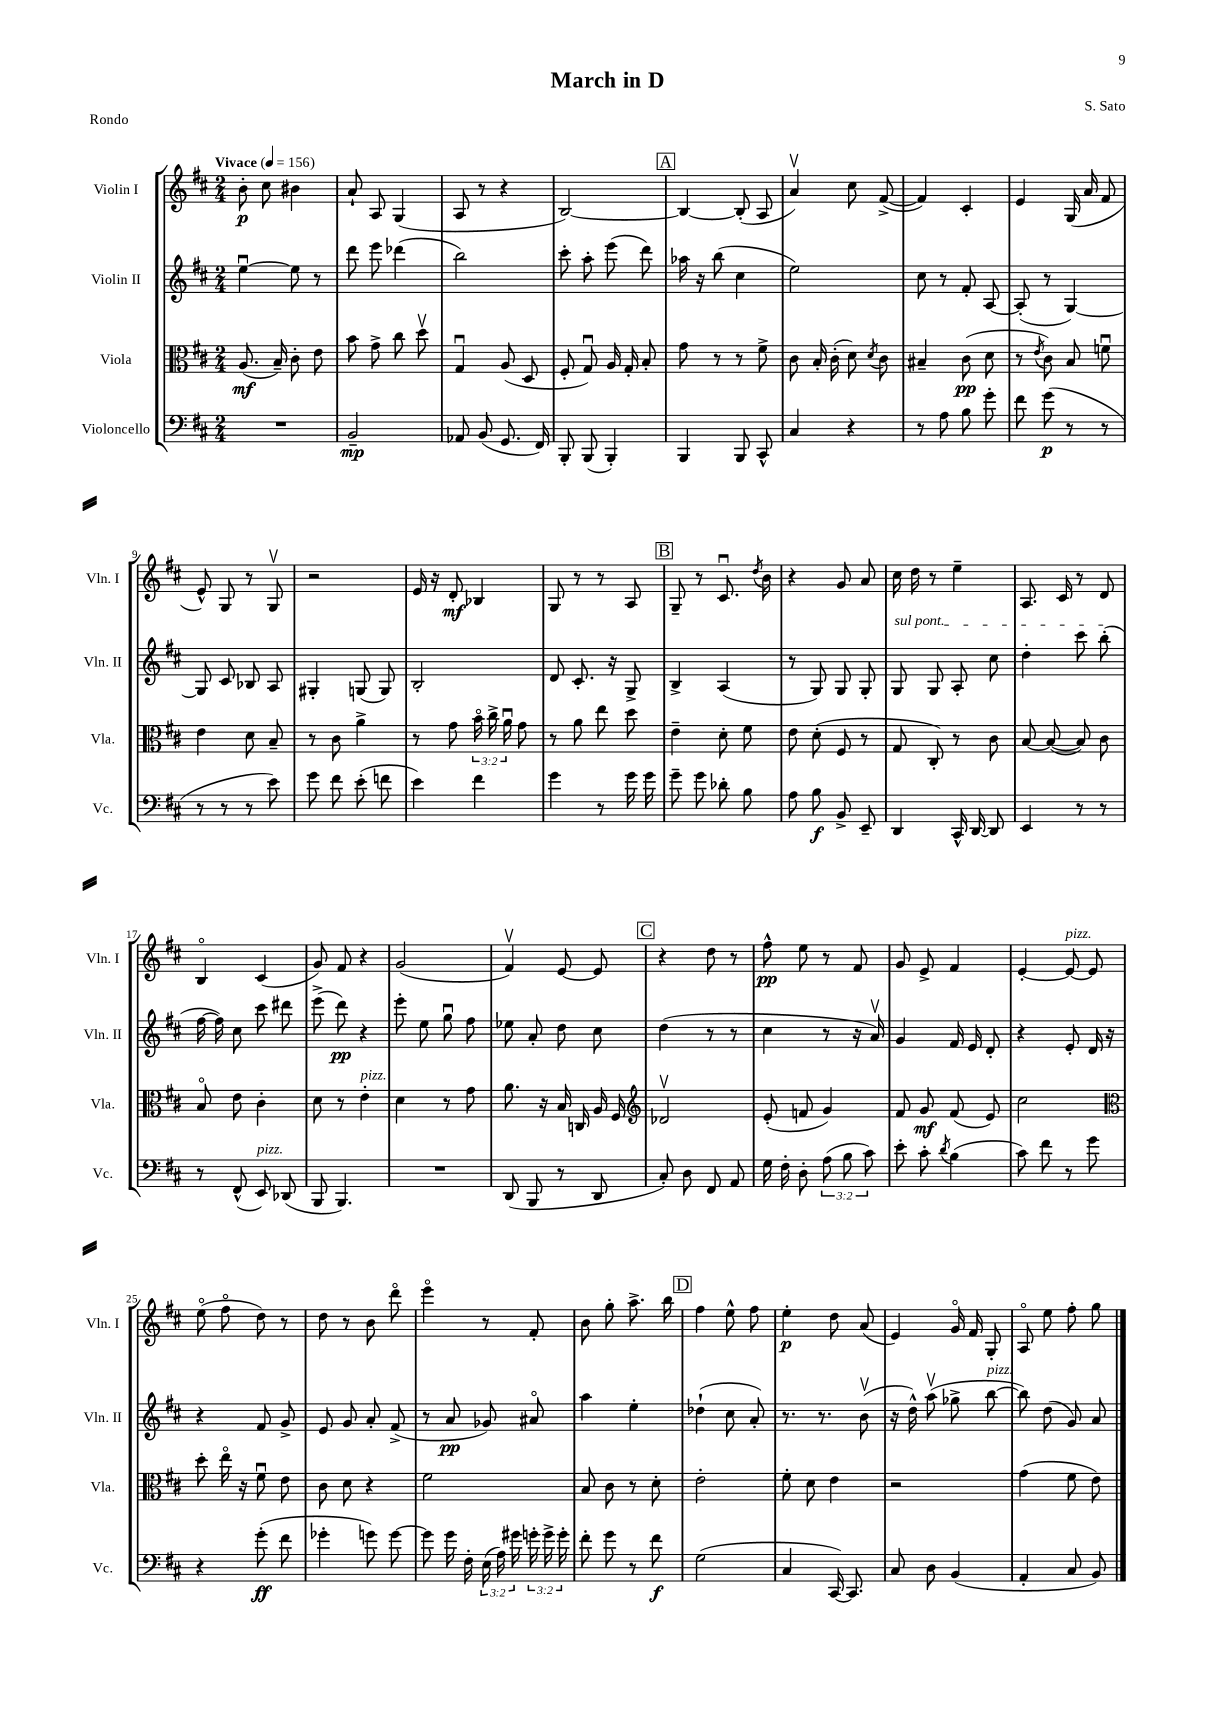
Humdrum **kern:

**kern	**dynam	**kern	**dynam	**kern	**dynam	**kern	**dynam
*part4	*part4	*part3	*part3	*part2	*part2	*part1	*part1
*staff4	*staff4	*staff3	*staff3	*staff2	*staff2	*staff1	*staff1
*I"Violoncello	*	*I"Viola	*	*I"Violin II	*	*I"Violin I	*
*I'Vc.	*	*I'Vla.	*	*I'Vln. II	*	*I'Vln. I	*
*clefF4	*	*clefC3	*	*clefG2	*	*clefG2	*
*k[f#c#]	*	*k[f#c#]	*	*k[f#c#]	*	*k[f#c#]	*
*M2/4	*	*M2/4	*	*M2/4	*	*M2/4	*
*MM156	*	*MM156	*	*MM156	*	*MM156	*
=1	=1	=1	=1	=1	=1	=1	=1
!	!	!	!	!	!	!LO:TX:a:B:t=Vivace	!
2r	.	(8.A/	mf	[4eeu\	.	8b'\	p
.	.	.	.	.	.	8cc#\	.
.	.	16B~/)	.	.	.	.	.
.	.	8c#'\	.	8ee\]	.	4b#X\	.
.	.	8e\	.	8r	.	.	.
=2	=2	=2	=2	=2	=2	=2	=2
2BB~/	mp	8b\	.	8ddd\	.	8a`/	.
.	.	8g^\	.	8eee\	.	8A/	.
.	.	8cc#\	.	(4ddd-X\	.	(4G/	.
.	.	8ddv\	.	.	.	.	.
=3	=3	=3	=3	=3	=3	=3	=3
8AA-X/	.	4Gu/	.	2bb\)	.	8A/	.
(8BB/	.	.	.	.	.	8r	.
8.GG/	.	(8A/	.	.	.	4r	.
.	.	8D/	.	.	.	.	.
16FF#/)	.	.	.	.	.	.	.
=4	=4	=4	=4	=4	=4	=4	=4
8BBB'/	.	8F#'/	.	8ccc#'\	.	[2B/)	.
(8BBB/	.	8Gu/)	.	8aa'\	.	.	.
4BBB'/)	.	16A/	.	(8eee\	.	.	.
.	.	16G'/	.	.	.	.	.
.	.	8B'/	.	8ddd\)	.	.	.
!!LO:REH:place=s1:t=A
=5	=5	=5	=5	=5	=5	=5	=5
4BBB/	.	8g\	.	16aa-X\	.	4B/_	.
.	.	.	.	16r	.	.	.
.	.	8r	.	(8bb\	.	.	.
8BBB/	.	8r	.	4cc#\	.	(8B'/]	.
8CC#^^/	.	8f#^\	.	.	.	8A/	.
=6	=6	=6	=6	=6	=6	=6	=6
4C#/	.	8c#\	.	2ee\)	.	4av/)	.
.	.	16B'/	.	.	.	.	.
.	.	(16c#'\	.	.	.	.	.
4r	.	8d\)	.	.	.	8cc#\	.
.	.	8qd/	.	.	.	.	.
.	.	8c#\	.	.	.	([8f#^/	.
=7	=7	=7	=7	=7	=7	=7	=7
8r	.	4B#X~/	.	8cc#\	.	4f#/])	.
8A\	.	.	.	8r	.	.	.
8B\	.	(8c#\	pp	8f#'/	.	4c#'/	.
8g'\	.	8d\	.	[8A/	.	.	.
=8	=8	=8	=8	=8	=8	=8	=8
8f#\	.	8r	.	(8A'/]	.	4e/	.
.	.	8qe/	.	.	.	.	.
(8g\	p	8c#\)	.	8r	.	.	.
8r	.	8B/	.	[4G/)	.	(16G/	.
.	.	.	.	.	.	16a/	.
8r	.	8fnu\	.	.	.	8f#/	.
!!LO:LB:g=z
=9	=9	=9	=9	=9	=9	=9	=9
8r	.	4e\	.	8G/]	.	8e^^/)	.
8r	.	.	.	8c#/	.	8G/	.
8r	.	8d\	.	8B-X/	.	8r	.
8e\)	.	8B~/	.	8A/	.	8Gv/	.
=10	=10	=10	=10	=10	=10	=10	=10
8g\	.	8r	.	4G#X'/	.	2r	.
8f#\	.	8c#\	.	.	.	.	.
(8e'\	.	4a^\	.	(8Gn/	.	.	.
8fn\	.	.	.	8G/)	.	.	.
=11	=11	=11	=11	=11	=11	=11	=11
4e\)	.	8r	.	2B'/	.	16e/	.
.	.	.	.	.	.	16r	.
.	.	8g\	.	.	.	8d'/	mf
4f#\	.	24b\	.	.	.	4B-X/	.
.	.	24cc#^\	.	.	.	.	.
.	.	24au\	.	.	.	.	.
.	.	8g\	.	.	.	.	.
=12	=12	=12	=12	=12	=12	=12	=12
4g\	.	8r	.	8d/	.	8G/	.
.	.	8a\	.	8.c#'/	.	8r	.
8r	.	8ee\	.	.	.	8r	.
.	.	.	.	16r	.	.	.
16g\	.	8dd\	.	8G^/	.	8A/	.
16g\	.	.	.	.	.	.	.
!!LO:REH:place=s1:t=B
=13	=13	=13	=13	=13	=13	=13	=13
8g~\	.	4e~\	.	4B^/	.	8G~/	.
8g\	.	.	.	.	.	8r	.
8d-X'\	.	8d'\	.	(4A/	.	8.c#u/	.
8B\	.	8f#\	.	.	.	.	.
.	.	.	.	.	.	8qdd/	.
.	.	.	.	.	.	16b\	.
=14	=14	=14	=14	=14	=14	=14	=14
8A\	.	8e\	.	8r	.	4r	.
8B\	f	(8d'\	.	8G/)	.	.	.
8BB^/	.	8F#/	.	8G/	.	8g/	.
8EE~/	.	8r	.	8G'/	.	8a/	.
=15	=15	=15	=15	=15	=15	=15	=15
!	!	!	!	!LO:TX:a:i:t=sul pont.	!	!	!
4DD/	.	8G/	.	8G/	.	16cc#\	.
.	.	.	.	.	.	16dd\	.
.	.	8C#'/)	.	8G/	.	8r	.
16CC#^^/	.	8r	.	8A'/	.	4ee~\	.
[16DD/	.	.	.	.	.	.	.
8DD/]	.	8c#\	.	8cc#\	.	.	.
=16	=16	=16	=16	=16	=16	=16	=16
4EE/	.	[8B/	.	4dd'\	.	8.A/	.
.	.	(8B/_	.	.	.	.	.
.	.	.	.	.	.	16c#/	.
8r	.	8B/])	.	8ccc#\	.	8r	.
8r	.	8c#\	.	(8bb'\	.	8d/	.
!!LO:LB:g=z
=17	=17	=17	=17	=17	=17	=17	=17
8r	.	8B/	.	[16ff#\	.	4B/	.
.	.	.	.	16ff#\])	.	.	.
(8FF#^^/	.	8e\	.	8cc#\	.	.	.
!LO:TX:a:i:t=pizz.	!	!	!	!	!	!	!
8EE/)	.	4c#'\	.	8ccc#\	.	(4c#/	.
(8DD-X/	.	.	.	8ddd#X\	.	.	.
=18	=18	=18	=18	=18	=18	=18	=18
8BBB/	.	8d\	.	(8eee^\	.	8g/)	.
4.BBB/)	.	8r	.	8ddd\)	pp	8f#/	.
!	!	!LO:TX:a:i:t=pizz.	!	!	!	!	!
.	.	4e'\	.	4r	.	4r	.
=19	=19	=19	=19	=19	=19	=19	=19
2r	.	4d\	.	8eee'\	.	(2g/	.
.	.	.	.	8ee\	.	.	.
.	.	8r	.	8ggu\	.	.	.
.	.	8g\	.	8ff#\	.	.	.
=20	=20	=20	=20	=20	=20	=20	=20
(8DD/	.	8.a\	.	8ee-X\	.	4f#v/)	.
8BBB/	.	.	.	8a'/	.	.	.
.	.	16r	.	.	.	.	.
8r	.	16B/	.	8dd\	.	[8e/	.
.	.	16Cn/	.	.	.	.	.
8DD/	.	16A/	.	8cc#\	.	8e/]	.
.	.	16F#/	.	.	.	.	.
!!LO:REH:place=s1:t=C
=21	=21	=21	=21	=21	=21	=21	=21
*	*	*clefG2	*	*	*	*	*
8C#'/)	.	2d-Xv/	.	(4dd\	.	4r	.
8D\	.	.	.	.	.	.	.
8FF#/	.	.	.	8r	.	8dd\	.
8AA/	.	.	.	8r	.	8r	.
=22	=22	=22	=22	=22	=22	=22	=22
16G\	.	(8e'/	.	4cc#\	.	8ff#^^\	pp
16F#'\	.	.	.	.	.	.	.
8D'\	.	8fn/	.	.	.	8ee\	.
(12A\	.	4g/)	.	8r	.	8r	.
12B\	.	.	.	.	.	.	.
.	.	.	.	16r	.	8f#/	.
12c#\)	.	.	.	.	.	.	.
.	.	.	.	16av/)	.	.	.
=23	=23	=23	=23	=23	=23	=23	=23
8e'\	.	8f#/	.	4g/	.	8g/	.
8c#'\	.	8g/	mf	.	.	8e^/	.
8qd/	.	.	.	.	.	.	.
(4B\	.	(8f#/	.	16f#/	.	4f#/	.
.	.	.	.	16e/	.	.	.
.	.	8e/)	.	8d'/	.	.	.
=24	=24	=24	=24	=24	=24	=24	=24
8c#\)	.	2cc#\	.	4r	.	[4e'/	.
8f#\	.	.	.	.	.	.	.
!	!	!	!	!	!	!LO:TX:a:i:t=pizz.	!
8r	.	.	.	8e'/	.	8e/_	.
8g\	.	.	.	16d/	.	8e/]	.
.	.	.	.	16r	.	.	.
!!LO:LB:g=z
=25	=25	=25	=25	=25	=25	=25	=25
*	*	*clefC3	*	*	*	*	*
4r	.	8dd'\	.	4r	.	(8ee\	.
.	.	16ee\	.	.	.	8ff#\	.
.	.	16r	.	.	.	.	.
(8g'\	ff	8f#u\	.	8f#/	.	8dd\)	.
8f#\	.	8e\	.	8g^/	.	8r	.
=26	=26	=26	=26	=26	=26	=26	=26
4g-X'\	.	8c#\	.	8e/	.	8dd\	.
.	.	8d\	.	8g/	.	8r	.
8gn\)	.	4r	.	8a'/	.	8b\	.
[8g\	.	.	.	(8f#^/	.	8ddd\	.
=27	=27	=27	=27	=27	=27	=27	=27
8g\]	.	2f#\	.	8r	.	4eee\	.
16g\	.	.	.	8a/	pp	.	.
16F#'\	.	.	.	.	.	.	.
(24E\	.	.	.	8g-X/)	.	8r	.
24A\)	.	.	.	.	.	.	.
24g#X\	.	.	.	.	.	.	.
24gn'\	.	.	.	8a#X/	.	8f#'/	.
24g^\	.	.	.	.	.	.	.
24g'\	.	.	.	.	.	.	.
=28	=28	=28	=28	=28	=28	=28	=28
8f#'\	.	8B/	.	4aa\	.	8b\	.
8g\	.	8c#\	.	.	.	8gg'\	.
8r	.	8r	.	4ee'\	.	8.aa^\	.
8f#\	f	8d'\	.	.	.	.	.
.	.	.	.	.	.	16bb\	.
!!LO:REH:place=s1:t=D
=29	=29	=29	=29	=29	=29	=29	=29
(2G\	.	2e'\	.	(4dd-X`\	.	4ff#\	.
.	.	.	.	8cc#\	.	8ee^^\	.
.	.	.	.	8a'/)	.	8ff#\	.
=30	=30	=30	=30	=30	=30	=30	=30
4C#/	.	8f#'\	.	8.r	.	4ee'\	p
.	.	8d\	.	.	.	.	.
.	.	.	.	8.r	.	.	.
[16CC#/)	.	4e\	.	.	.	8dd\	.
8.CC#/]	.	.	.	.	.	.	.
.	.	.	.	(8bv\	.	(8a/	.
=31	=31	=31	=31	=31	=31	=31	=31
8C#/	.	2r	.	16r	.	4e/)	.
.	.	.	.	16dd^^\)	.	.	.
8D\	.	.	.	(8aav\	.	.	.
(4BB/	.	.	.	8gg-X^\	.	16g/	.
.	.	.	.	.	.	16f#/	.
!	!	!	!	!LO:TX:a:i:t=pizz.	!	!	!
.	.	.	.	[8bb\	.	8G'/	.
=32	=32	=32	=32	=32	=32	=32	=32
4AA'/	.	(4g\	.	8bb\])	.	8A/	.
.	.	.	.	(8dd\	.	8ee\	.
8C#/	.	8f#\	.	8g/)	.	8ff#'\	.
8BB/)	.	8e\)	.	8a/	.	8gg\	.
==	==	==	==	==	==	==	==
*-	*-	*-	*-	*-	*-	*-	*-
